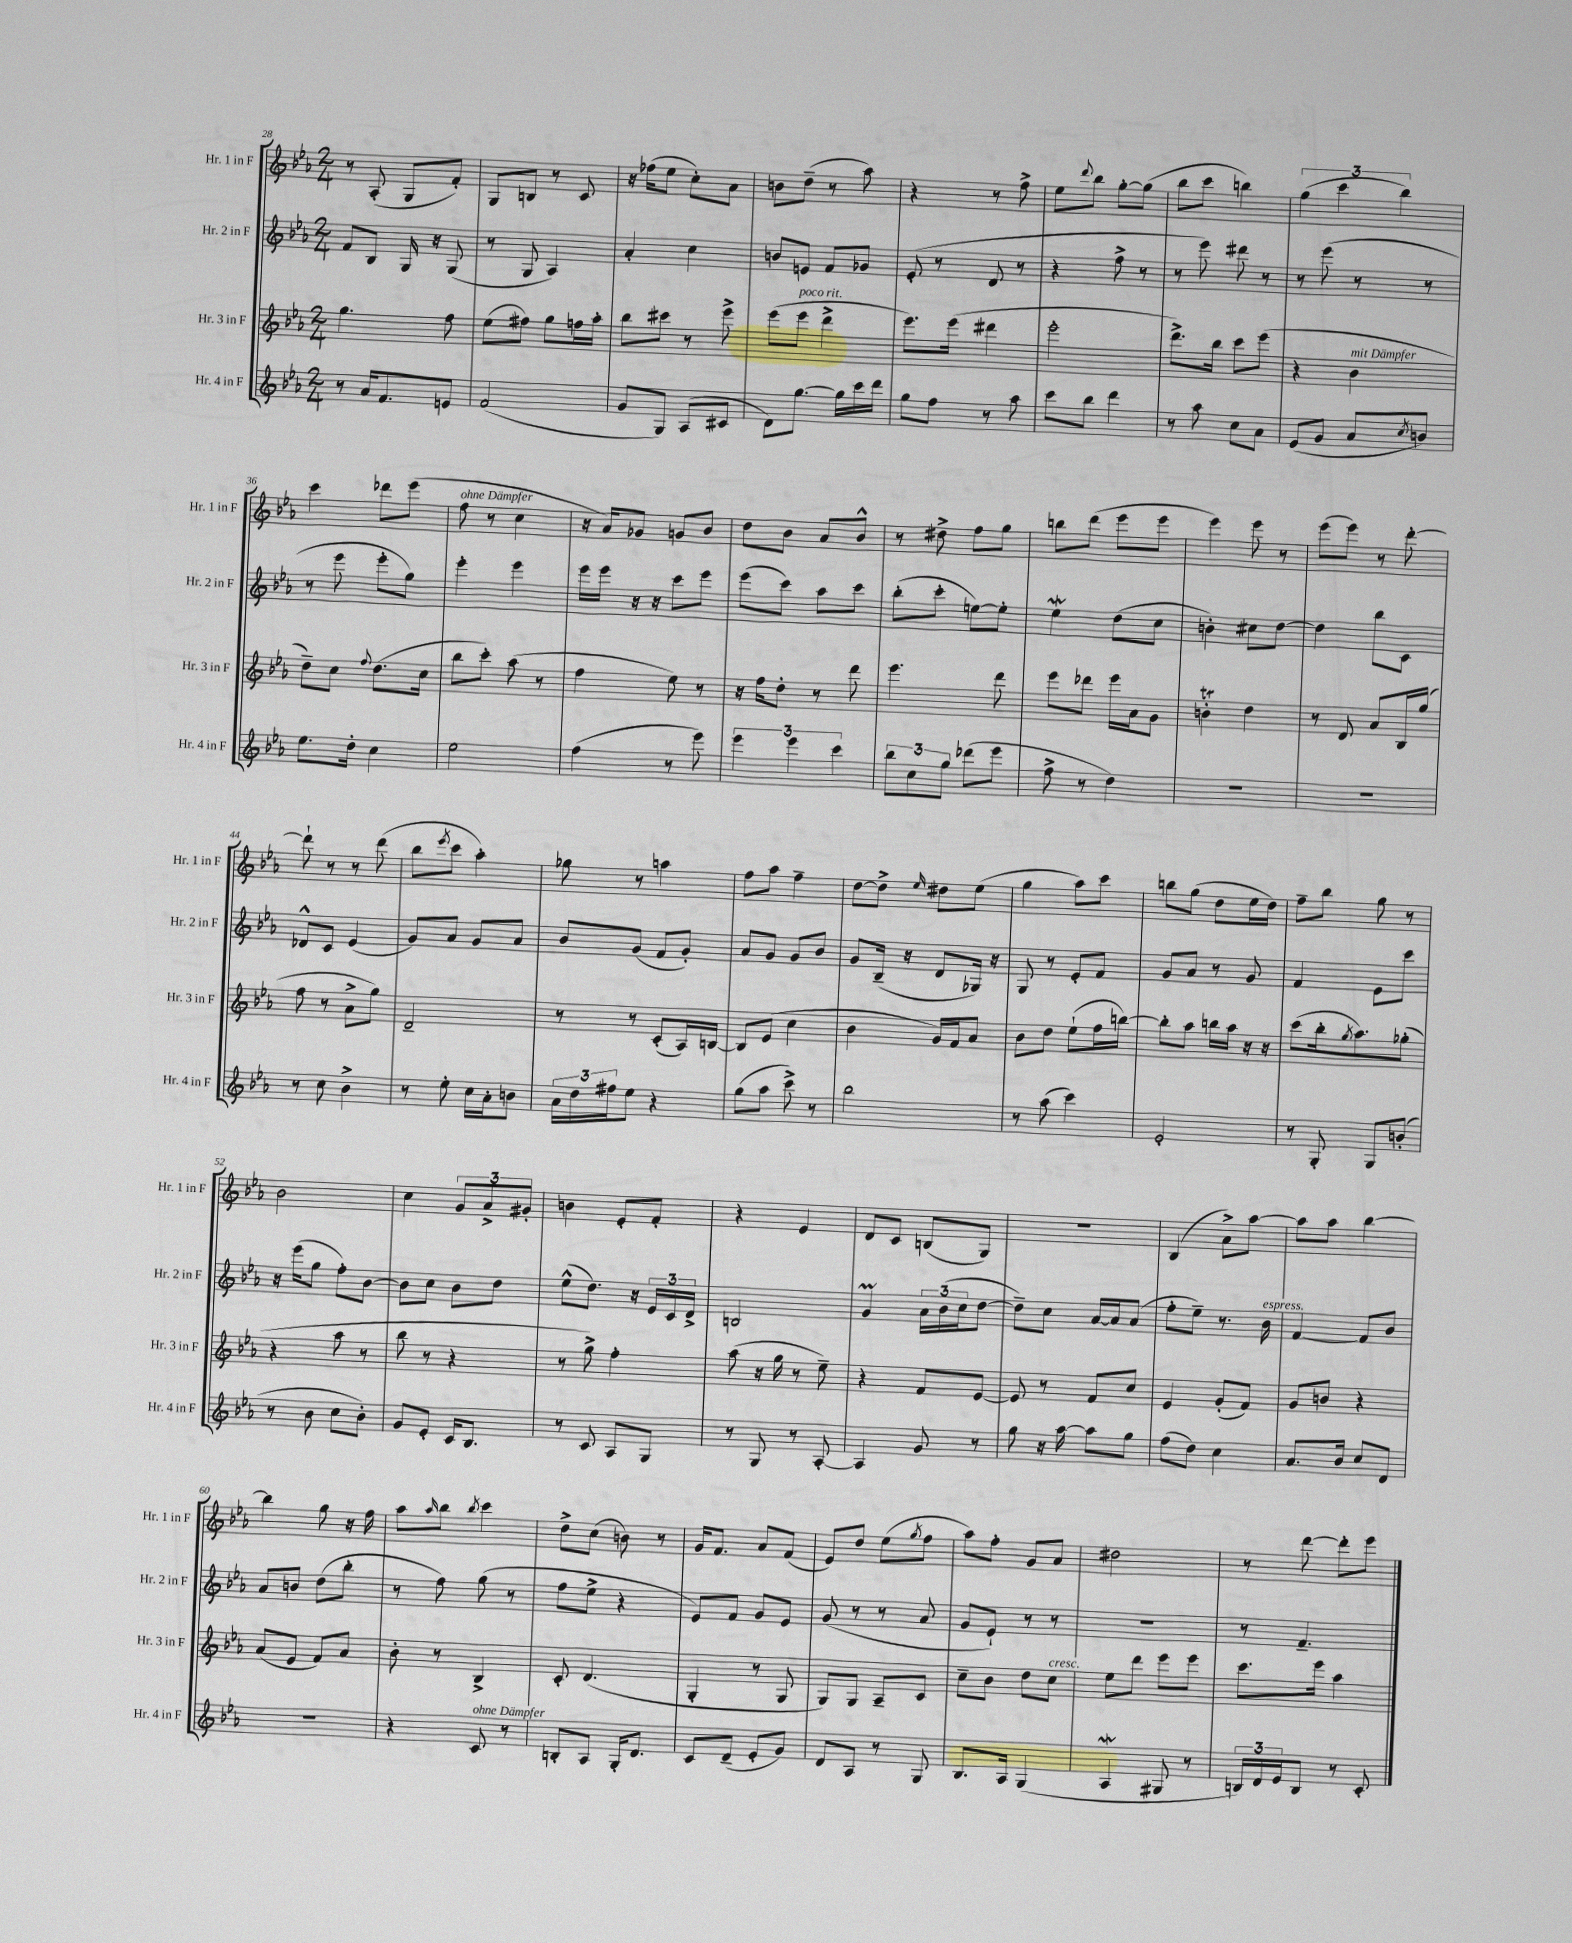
<<
\new StaffGroup <<
\new Staff = "s0" \with { instrumentName = "Hr. 1 in F" shortInstrumentName = "Hr. 1 in F" } {
    \clef treble \key ees \major \numericTimeSignature \time 2/4
    r8 aes8-.( g8 f'8-.) |
    g8 b8 r8 c'8 |
    r16 fes''16( ees''8 c''8-.) aes'8 |
    b'8 d''8--( r8 aes''8) |
    r4 r8 f''8-> |
    ees''8 \appoggiatura { d'''8 } bes''8 g''8~-. g''8( |
    bes''8 c'''8 b''4) |
    \tuplet 3/2 { g''4( c'''4 bes''4) } |
    c'''4 des'''8 ees'''8( |
    f''8^\markup { \italic "ohne Dämpfer" } r8 c''4 |
    r16 aes'16) ges'8 g'8 bes'8 |
    d''8 bes'8 aes'8 bes'8-^ |
    r8 dis''8-> f''8 g''8 |
    b''8 d'''8( ees'''8 ees'''8 |
    ees'''4) ees'''8 r8 |
    ees'''8( ees'''8) r8 d'''8~-. |
    d'''8-! r8 r8 d'''8( |
    bes''8 \acciaccatura { ees'''8 } c'''8 aes''4-.) |
    ges''8 r8 a''4 |
    f''8 aes''8 f''4-- |
    d''8~ d''8-> \grace { ees''16 } dis''8 ees''8( |
    g''4 aes''8) c'''8 |
    b''8 g''8( d''8 ees''16 d''16) |
    f''8-- bes''8 g''8 r8 |
    bes'2 |
    c''4 \tuplet 3/2 { g'8 aes'8-> gis'8-. } |
    b'4 ees'8-. f'8-. |
    r4 ees'4 |
    d'8 c'8 b8( g8) |
    r2 |
    bes4( aes'8->) aes''8~ |
    aes''8 aes''8 bes''4~ |
    bes''4 g''8 r16 f''16 |
    aes''8 \grace { aes''16 } bes''8 \acciaccatura { bes''8 } c'''4 |
    d''8-> c''8( b'8) r8 |
    g'16 f'8. aes'8 f'8( |
    ees'8) d''8 ees''8( \acciaccatura { g''8 } f''8 |
    aes''8) f''8-. g'8 aes'8 |
    dis''2 |
    r8 d'''8~ d'''8-. ees'''8 \bar "|." |
}
\new Staff = "s1" \with { instrumentName = "Hr. 2 in F" shortInstrumentName = "Hr. 2 in F" } {
    \clef treble \key ees \major \numericTimeSignature \time 2/4
    f'8 bes8 g16 r16 g8( |
    r8 g8 aes4) |
    aes'4-. c''4 |
    b'8 e'8 f'8 ges'8 |
    ees'8-.( r8 d'8 r8 |
    r4 f''8-> r8 |
    r8 ees'''8) dis'''8 r8 |
    r8 ees'''8( r8 r8 |
    r8 ees'''8 ees'''8-. g''8) |
    ees'''4-. ees'''4 |
    ees'''16 ees'''16 r16 r16 c'''8 ees'''8 |
    ees'''8( c'''8) aes''8 c'''8 |
    bes''8-.( c'''8-. e''8~) e''8-. |
    ees''4\mordent d''8( c''8 |
    b'4-.) cis''8 d''8~ |
    d''4 bes''8 c'8 |
    des'8-^ c'8 ees'4( |
    g'8) aes'8 g'8 aes'8 |
    bes'8 g'8( f'8 g'8-.) |
    aes'8 g'8 g'8 bes'8 |
    g'8 bes16--( r16 d'8 ges16) r16 |
    g8 r8 ees'8-. f'8 |
    g'8 aes'8 r8 g'8 |
    f'4 ees'8 c'''8 |
    r16 ees'''16( g''8 f''8-.) bes'8~ |
    bes'8 c''8 bes'8 d''8 |
    ees''8-^( d''8.) r16 \tuplet 3/2 { ees'16 c'16 d'16-> } |
    b2 |
    g'4\prall \tuplet 3/2 { aes'16 bes'16( c''16 } d''8~ |
    d''8--) c''8 aes'16~ aes'16 aes'8( |
    f''8-. ees''8--) r8. bes'16^\markup { \italic "espress." } |
    f'4~ f'8 bes'8 |
    aes'8 b'8 d''8( bes''8-. |
    r8 f''8) g''8( r8 |
    f''8 ees''8-> r4 |
    ees'8) f'8 g'8 ees'8 |
    g'8( r8 r8 aes'8 |
    g'8 ees'8-!) r8 r8 |
    r2 |
    r8 f'4.-- \bar "|." |
}
\new Staff = "s2" \with { instrumentName = "Hr. 3 in F" shortInstrumentName = "Hr. 3 in F" } {
    \clef treble \key ees \major \numericTimeSignature \time 2/4
    g''4. f''8 |
    ees''8( fis''8) g''8 f''16 aes''16-. |
    bes''8 cis'''8 r8 ees'''8-> |
    ees'''8( ees'''8^\markup { \italic "poco rit." } d'''4-> |
    ees'''8.) ees'''16( dis'''4 |
    ees'''2-. |
    d'''8.->) bes''16 c'''8 ees'''8( |
    r4 bes'4^\markup { \italic "mit Dämpfer" } |
    d''8--) c''8 \appoggiatura { f''8 } d''8.( c''16 |
    bes''8 c'''8-.) aes''8( r8 |
    f''4 ees''8) r8 |
    r16 f''16 d''8-. r8 d'''8 |
    ees'''4. d'''8 |
    ees'''8 des'''8 ees'''16 aes'16 g'8 |
    b'4-.\trill d''4 |
    r8 d'8 aes'8 bes16 g''16( |
    f''8 r8 aes'8-> g''8) |
    d'2-- |
    r8 r8 c'8-.( aes16) b16~ |
    b8 ees'8( c''4 |
    bes'4 g'16) f'16 aes'8 |
    bes'8 d''8 ees''8-!( f''16 b''16~) |
    b''8-. aes''8 b''16 aes''16 r16 r16 |
    c'''8( bes''16-. \acciaccatura { g''8 } aes''8.) ges''8-.( |
    r4 aes''8 r8 |
    bes''8 r8 r4 |
    r8 g''8->) f''4-. |
    aes''8( r16 g''16 r8 ees''8--) |
    r4 f'8 ees'8~ |
    ees'8 r8 f'8 c''8 |
    ees'4 g'8-.( f'8) |
    g'8 b'8 r4 |
    aes'8( ees'8 f'8) aes'8 |
    bes'8-. r8 bes4-> |
    c'8-. d'4.( |
    g4-. r8 g8 |
    g8) g8 aes8-- c'8 |
    c''8-- bes'8 d''8 c''8^\markup { \italic "cresc." } |
    ees''8 d'''8 ees'''8 ees'''8 |
    c'''8. ees'''16 aes''4 \bar "|." |
}
\new Staff = "s3" \with { instrumentName = "Hr. 4 in F" shortInstrumentName = "Hr. 4 in F" } {
    \clef treble \key ees \major \numericTimeSignature \time 2/4
    r8 aes'16 f'8. e'8 |
    f'2( |
    g'8 g8) aes8( cis'8 |
    d'8) g''8.~ g''16 c'''16 d'''16 |
    g''8 f''8 r8 aes''8 |
    c'''8 bes''8 d'''4 |
    r8 aes''8 c''8 aes'8 |
    ees'8( g'8 aes'8 \acciaccatura { c''8 } b'8) |
    ees''8. d''16-. c''4 |
    ees''2 |
    f''4( r8 ees'''8) |
    \tuplet 3/2 { ees'''4 ees'''4 c'''4 } |
    \tuplet 3/2 { bes''8 c''8 g''8 } des'''8( ees'''8 |
    f''8-> r8 d''4) |
    R2 |
    r2 |
    r8 c''8 bes'4-> |
    r8 ees''8-. c''16 aes'16-. b'8 |
    \tuplet 3/2 { aes'16 d''16 fis''16 } ees''8 r4 |
    g''8( aes''8 c'''8->) r8 |
    bes''2 |
    r8 aes''8( c'''4) |
    ees'2-. |
    r8 g8-. g8 b'8-.( |
    r8 bes'8 c''8 bes'8-.) |
    g'8 ees'8-. c'16 bes8. |
    r8 c'8 aes8 g8 |
    r8 g8 r8 aes8~-. |
    aes4 g'8 r8 |
    g''8 r16 aes''16~ aes''8 g''8 |
    f''8( d''8) c''4 |
    aes'8. bes'16 c''8 d'8 |
    r2 |
    r4 c'8^\markup { \italic "ohne Dämpfer" } r8 |
    b8-. aes8 g16-. d'8. |
    c'8 d'8--( ees'8-. g'8) |
    d'8 aes8 r8 g8 |
    bes8. aes16 g4( |
    aes4\mordent gis8 r8 |
    \tuplet 3/2 { b16) d'16 ees'16 } b8 r8 c'8-. \bar "|." |
}
>>
>>
\layout { \context { \Score currentBarNumber = #28 } }
